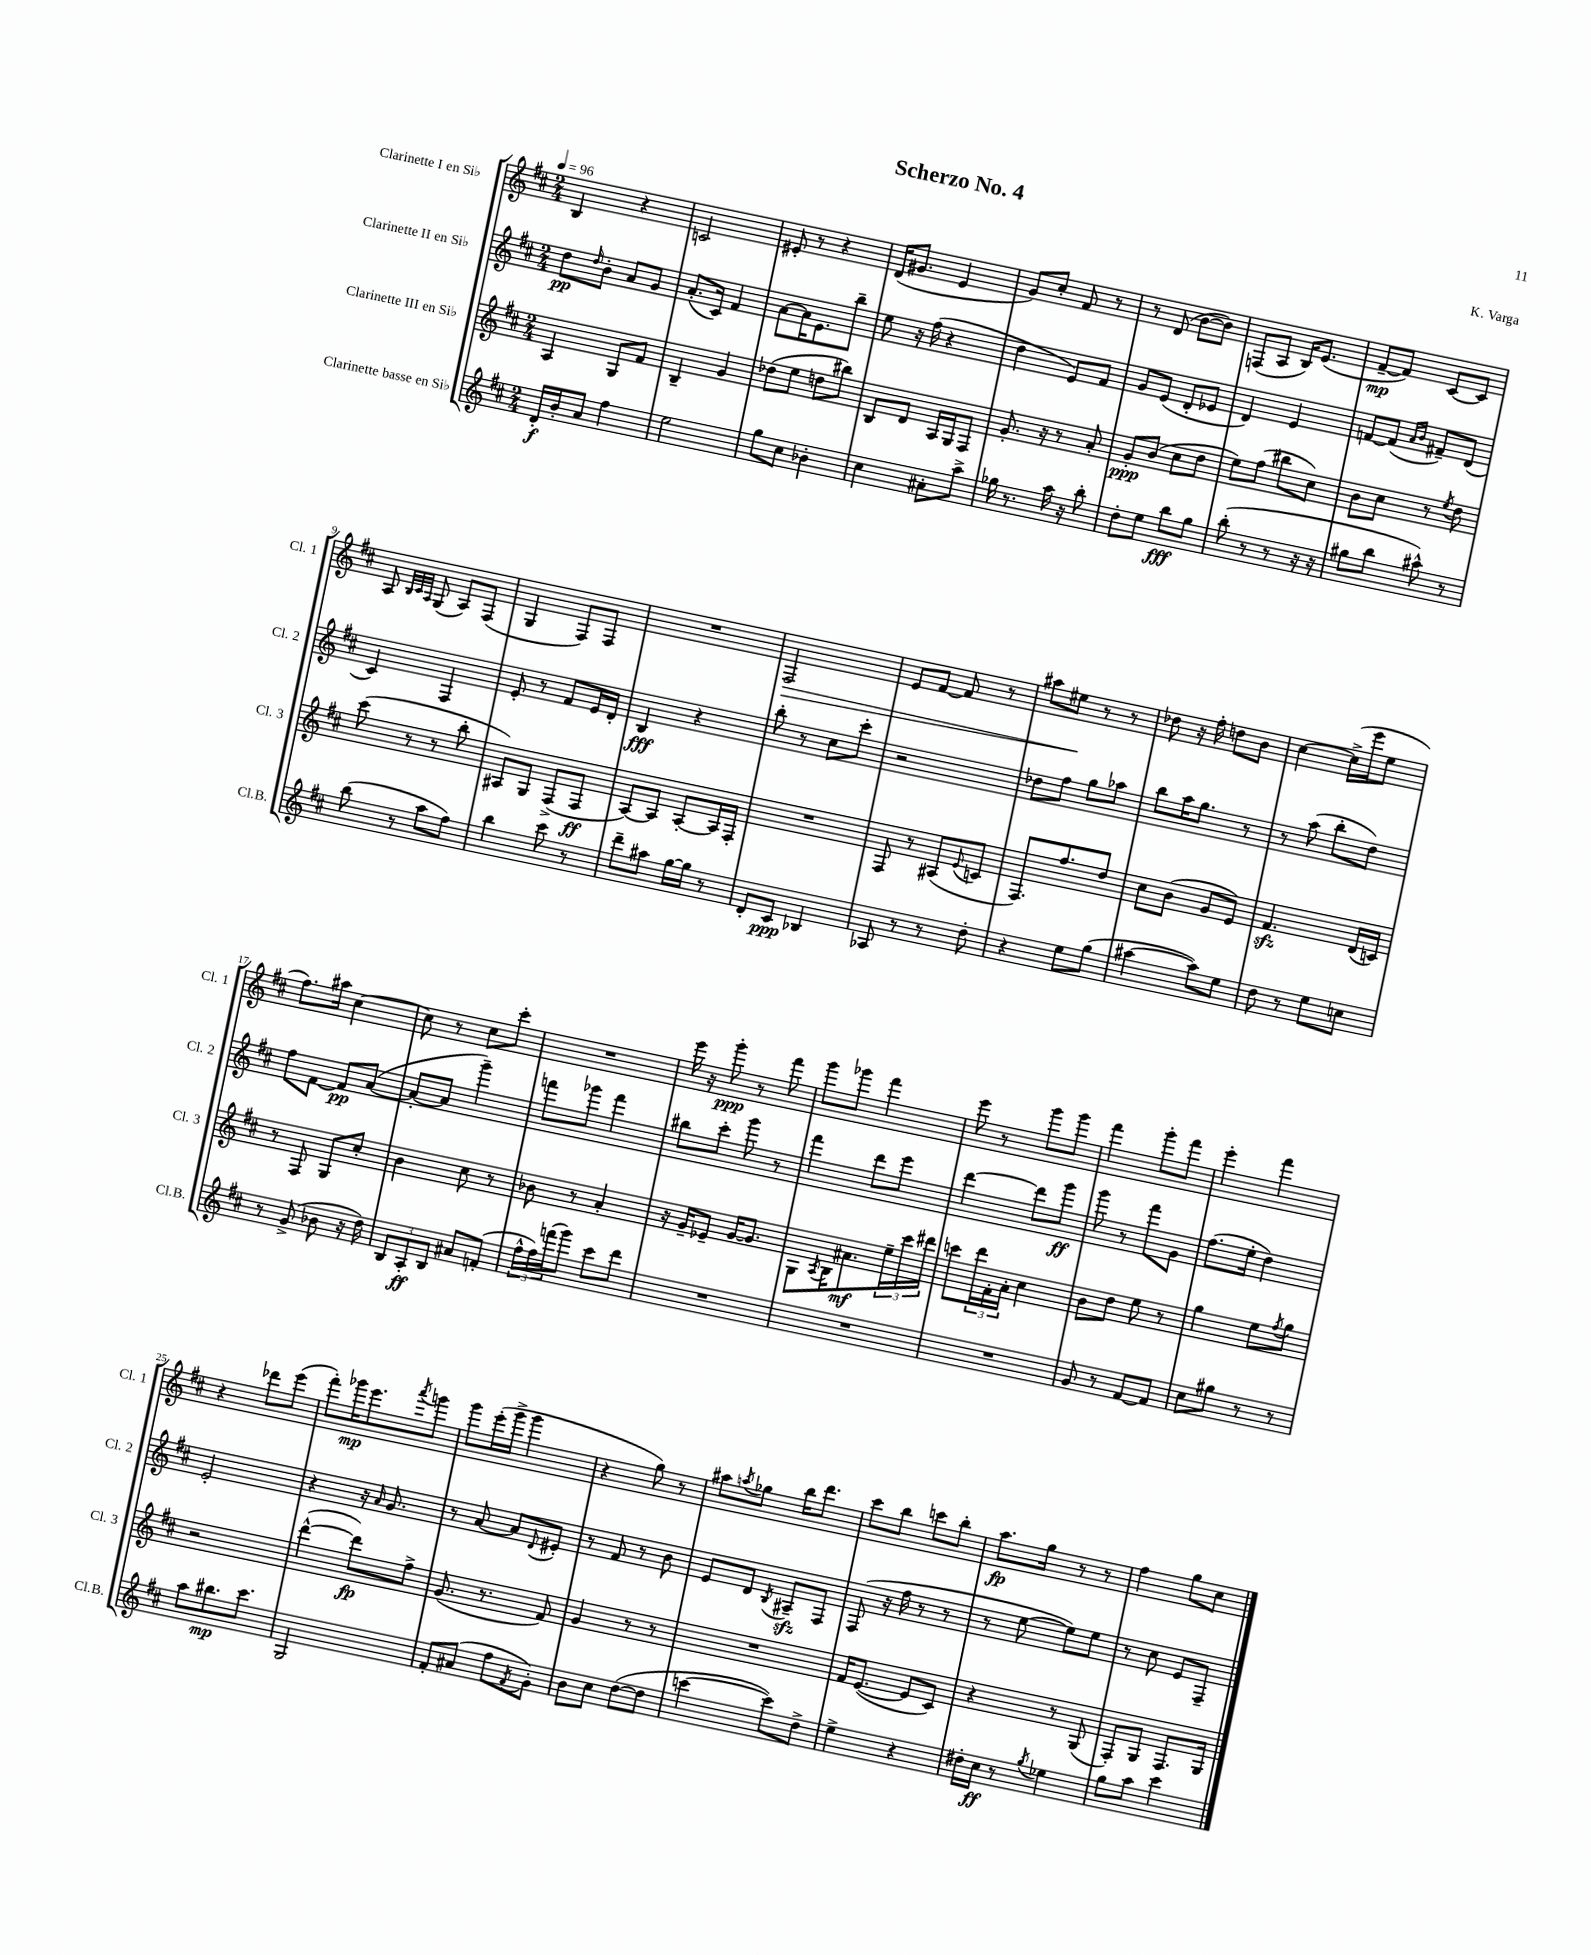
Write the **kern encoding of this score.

**kern	**kern	**kern	**kern
*staff4	*staff3	*staff2	*staff1
*clefG2	*clefG2	*clefG2	*clefG2
*k[f#c#]	*k[f#c#]	*k[f#c#]	*k[f#c#]
*M2/4	*M2/4	*M2/4	*M2/4
*MM96	*MM96	*MM96	*MM96
16d'/LL	4A/	8dd\L	4B/
16b'/J	.	.	.
.	.	16qqdd/	.
8a/J	.	8b'\J	.
4ff#\	8G/L	8a/L	4r
.	8f#/J	8g/J	.
=	=	=	=
2ee\	4B~/	(8.a'/L	2c/
.	.	16c#/Jk)	.
.	4g/	4f#/	.
=	=	=	=
8gg\L	(8dd-\L	[8a\L	8e#'/
8cc#\J	8ee\J	16a\]K	8r
.	.	8.e\	.
4b-'\	8dd\L	.	4r
.	8bb#\J)	8bb~\J	.
=	=	=	=
4cc#\	8B/L	8ee\	(16d/LK
.	.	.	8.g#/J
.	8d/J	16r	.
.	.	(16ff#\	.
8a#'\L	16A/LL	4r	4e/
.	16G/J	.	.
8aa^\J	8F#/J	.	.
=	=	=	=
16gg-\	8.g'/	4dd\	8g/L)
8.r	.	.	.
.	.	.	8cc#'/J
.	16r	.	.
16aa\	8r	8e/L)	8f#/
16r	.	.	.
8bb'\	8a'/	8f#/J	8r
=	=	=	=
8dd'\L	8g'/L	8g/L	8r
8ee\J	(8b/J	(8e/J	(8d/
8bb\L	8cc#\L	8d'/L	[8b\L
8gg\J	8dd\J	8e-/J	8b\]J)
=	=	=	=
(8bb'\	8ee\L)	4d/)	(8F/L
8r	(8ff#\J	.	8A/J
8r	8bb#\L	4e/	16B/LK)
.	.	.	(8.e/J
16r	8cc#\J)	.	.
16r	.	.	.
=	=	=	=
8gg#\L	8b\L	[8f/L	[8f#~/L
8bb\J	8cc#\J	(8f/]J	8f#/]J)
.	.	16qqa/LL	.
.	.	16qqb/JJ	.
8aa#^^\)	8r	8f#~/L)	[8c#/L
.	8qee/	.	.
8r	8dd\	(8d/J	8c#/]J
=	=	=	=
(8bb\	(8ccc#\	4c#/)	8A/
.	.	.	32qqB/LLL
.	.	.	32qqc#/
.	.	.	32qqA/JJJ
8r	8r	.	(8G/
8aa\L	8r	4F#/	8A/L)
8ff#\J)	8bb'\	.	(8F#/J
=	=	=	=
4bb\	8A#/L)	8e'/	4G/
.	8G/J	8r	.
8ccc#\	(8F#^/L	8f#/L	8F#/L)
8r	8F#/J	16e/L	8F#/J
.	.	16d'/JJ	.
=	=	=	=
8ddd~\L	[8A/L)	4B/	2r
8aa#\J	8A/]J	.	.
[16gg\LL	[8A'/L	4r	.
16gg\]JJ	.	.	.
8r	16A/]L	.	.
.	16F#'/JJ	.	.
=	=	=	=
8d'/L	2r	8bb'\	2F#/
8c#/J	.	8r	.
4B-/	.	8cc#\L	.
.	.	8ccc#'\J	.
=	=	=	=
8A-/	8F#/	2r	8e/L
8r	8r	.	[8f#/J
8r	(8A#/L	.	8f#/]
.	8qqe/	.	.
8dd'\	8c/J	.	8r
=	=	=	=
4r	8.F#/L)	8dd-\L	8aa#\L
.	.	8ff#\J	8ee#\J
.	8.ff#/	.	.
8ee\L	.	8gg\L	8r
(8gg\J	8dd/J	8aa-\J	8r
=	=	=	=
[4aa#\	8cc#\L	8bb\L	8dd-\
.	(8b\J	16aa\K	16r
.	.	8.gg\J	16ff#'\
8aa#\]L)	8g/L	.	8dd\L
8ee\J	8e/J)	8r	8b\J
=	=	=	=
8dd\	4.f#/	8r	[4cc#\
8r	.	(8aa\	.
8ee\L	.	8bb'\L	(16cc#^\]LL
.	.	.	16eee\J
8cc\J	(16d/LL	8dd\J)	8ee\J
.	16c/JJ)	.	.
=	=	=	=
8r	8r	8ff#\L	8.ff#\L)
(8g^/	8F#/	[8f#\J	.
.	.	.	16aa#\Jk
8b-\	8G/L	8f#/]L	[4cc#\
16r	8cc#'/J	([8a/J	.
16dd\)	.	.	.
=	=	=	=
12B/L	4b\	8a'/_L	8cc#\]
12A'/	.	.	.
.	.	8a/]J	8r
12B/J	.	.	.
8a#/L	8cc#\	4ggg~\)	8cc#\L
(8f'/J	8r	.	8ccc#'\J
=	=	=	=
24ff#^^\LL	8b-\	8fff\L	2r
24ff#\)	.	.	.
(24fff\J	.	.	.
8ggg\J)	8r	8ggg-\J	.
8ccc#\L	4a'/	4fff\	.
8ddd\J	.	.	.
=	=	=	=
2r	16r	8bb#\L	16eee\
.	16g~/LK	.	16r
.	8e-~/J	8ccc#'\J	8ggg'\
.	[16g/LK	8ggg\	8r
.	8.g/]J	.	.
.	.	8r	8fff#\
=	=	=	=
2r	8G\L	4fff#\	8ggg\L
.	8qA/	.	.
.	16B\K	.	8ggg-\J
.	8.a#\	.	.
.	.	8ddd\L	4fff#\
.	24ee~\L	8eee\J	.
.	24ccc#\	.	.
.	24ddd#\JJ	.	.
=	=	=	=
2r	8ccc\L	[4ddd\	8eee\
.	24ddd\L	.	8r
.	24f#'\	.	.
.	24a'\JJ	.	.
.	4cc#\	8ddd\]L	8ggg\L
.	.	8ggg\J	8ggg\J
=	=	=	=
8g/	8b\L	8ggg\	4fff#\
8r	8dd\J	8r	.
[8f#/L	8ee\	8fff#\L	8ggg'\L
8f#/]J	8r	8g\J	8fff#\J
=	=	=	=
8cc#\L	4gg\	(8.ff#\L	4eee'\
8gg#\J	.	.	.
.	.	16ee'\Jk	.
8r	8ee\L	4dd\)	4fff#\
.	8qff#/	.	.
8r	8gg\J	.	.
=	=	=	=
8aa\L	2r	2e'/	4r
8.bb#\	.	.	.
.	.	.	8ddd-\L
8.ccc#\J	.	.	.
.	.	.	(8eee\J
=	=	=	=
2G/	([4ddd^^\	4r	8fff#'\L)
.	.	.	16ggg-\K
.	.	.	8.eee\
.	8ddd\]L)	16r	.
.	.	16qqa/	.
.	.	8.g/	.
.	.	.	8qaaa/
.	8ff#^\J	.	8ggg\J
=	=	=	=
8f#'/L	(8.g/	8r	8ggg\L
(8a#/J	.	[8a/	(16eee'\L
.	8.r	.	16ggg^\JJ
8ff#\L	.	8a/]L	4ggg\
8qf#/	.	8qqd/	.
8g'\J)	8f#/)	8e#'/J	.
=	=	=	=
8b\L	4g/	8r	4r
8cc#\J	.	8f#/	.
([8dd\L	8r	8r	8gg\)
8dd\]J	8r	8b\	8r
=	=	=	=
[4ccc\	2r	8e/L	8aa#\L
.	.	.	8qaa/
.	.	8d/J	8gg-\J
.	.	8qB/	.
8ccc\]L)	.	8A#~/L	16bb\LK
.	.	.	8.ddd\J
8dd^\J	.	8F#/J	.
=	=	=	=
4ee^\	16f#/LK	(8F#/	8ccc#\L
.	([8.e/J	.	.
.	.	16r	8bb\J
.	.	16ff#\	.
4r	8e/]L	8r	8ccc\L
.	8c#/J)	8r	8bb'\J
=	=	=	=
16dd#'\LL	4r	8r	8.aa\L
16cc#\JJ	.	.	.
8r	.	[8ee\	.
.	.	.	16gg\Jk
8qgg/	.	.	.
4ee-\	8r	8ee\]L)	8r
.	(8G/	8ee\J	8r
=	=	=	=
8gg\L	8F#'/L)	8r	4ff#\
8aa\J	8G/J	8cc#\	.
4ccc#\	8.F#/L	8e/L	8gg\L
.	.	8F#~/J	8cc#\J
.	16G/Jk	.	.
==	==	==	==
*-	*-	*-	*-
